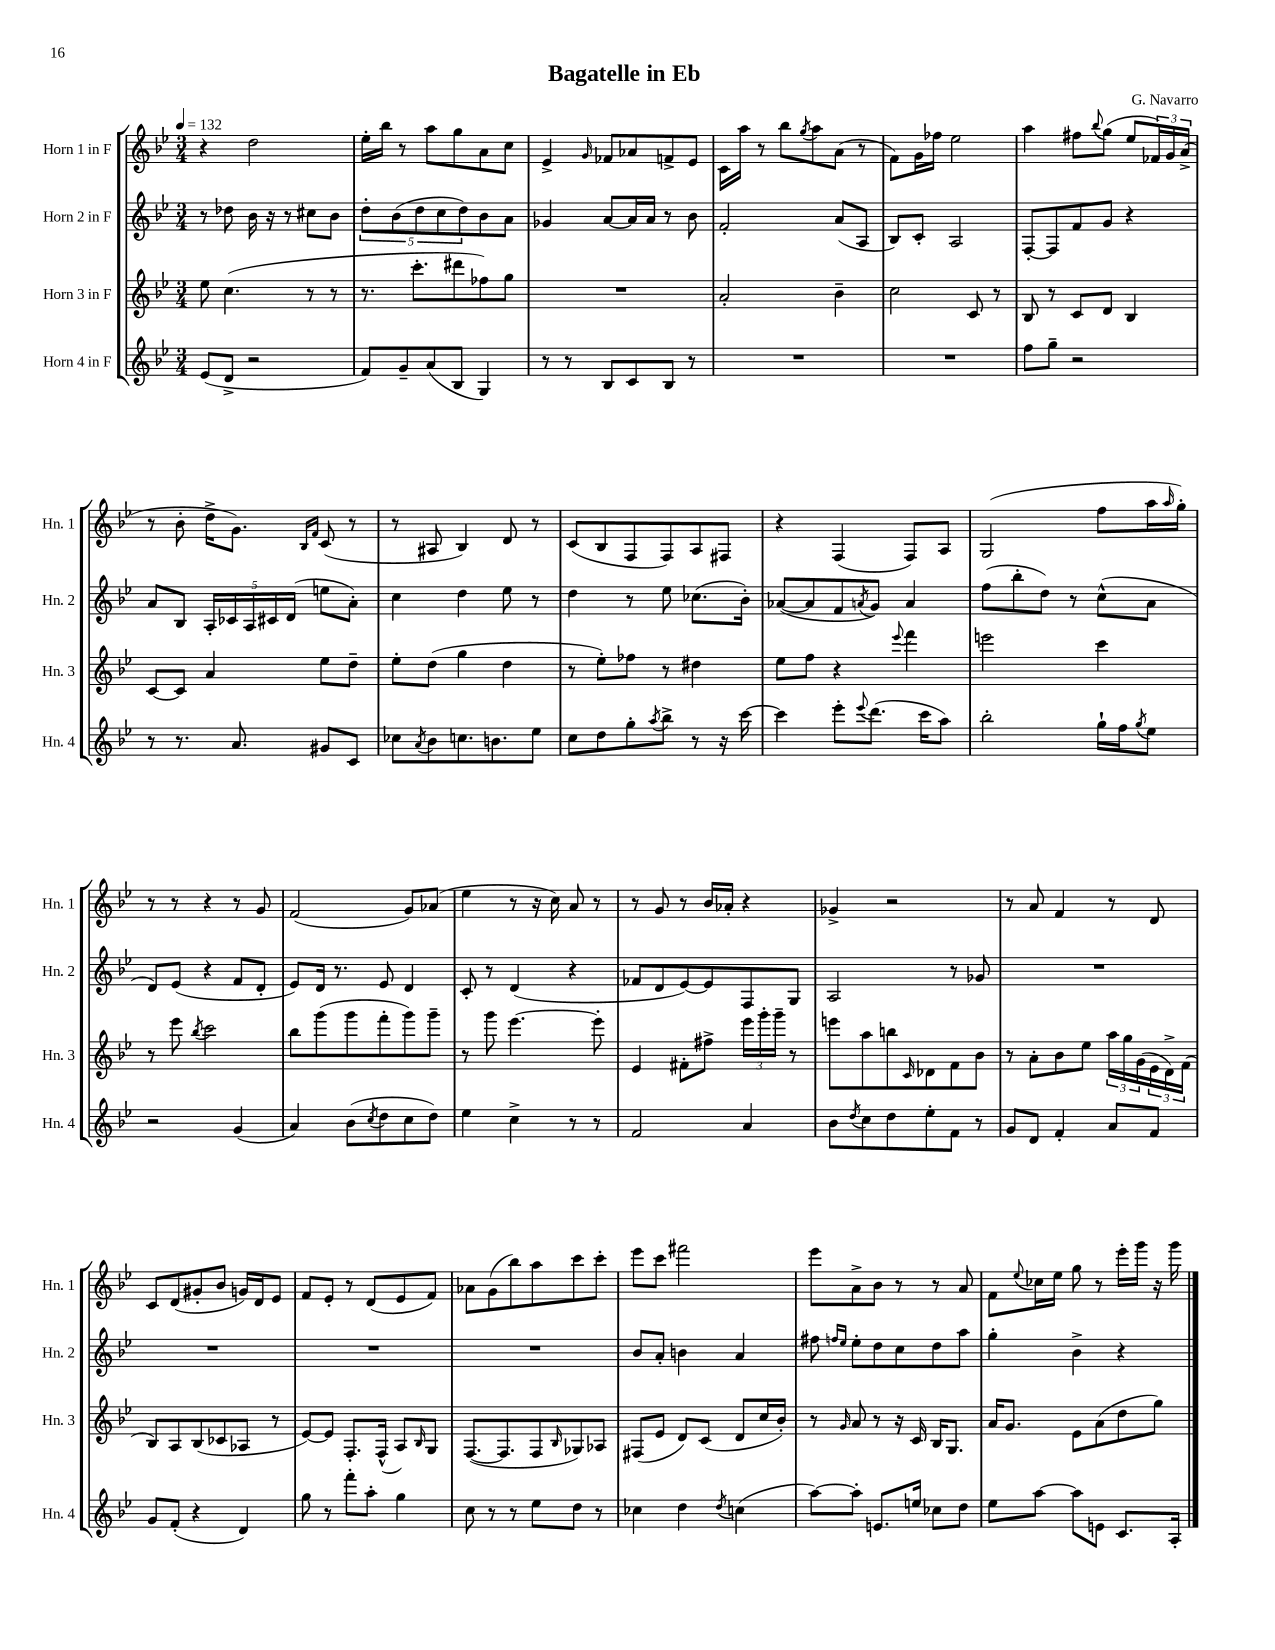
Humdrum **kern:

**kern	**kern	**kern	**kern
*part4	*part3	*part2	*part1
*staff4	*staff3	*staff2	*staff1
*I"Horn 4 in F	*I"Horn 3 in F	*I"Horn 2 in F	*I"Horn 1 in F
*I'Hn. 4	*I'Hn. 3	*I'Hn. 2	*I'Hn. 1
*clefG2	*clefG2	*clefG2	*clefG2
*k[b-e-]	*k[b-e-]	*k[b-e-]	*k[b-e-]
*M3/4	*M3/4	*M3/4	*M3/4
*MM132	*MM132	*MM132	*MM132
=1	=1	=1	=1
(8e-/L	8ee-\	8r	4r
8d^/J	(4.cc\	8dd-X\	.
2r	.	16b-\	2dd\
.	.	16r	.
.	.	8r	.
.	8r	8cc#X\L	.
.	8r	8b-\J	.
=2	=2	=2	=2
8f/L)	8.r	10dd'\L	16ee-'\LL
.	.	.	16bb-\JJ
.	.	(10b-\	.
8g~/	.	.	8r
.	8.ccc'\L	.	.
.	.	10dd\	.
(8a/	.	.	8aa\L
.	.	10cc\	.
8B-/J	8ddd#X\	.	8gg\
.	.	10dd\)	.
4G/)	8ff-X\)	8b-\	8a\
.	8gg\J	8a\J	8cc\J
=3	=3	=3	=3
8r	2.r	4g-X/	4e-^/
8r	.	.	.
.	.	.	16qqg/
8B-/L	.	[8a/L	8f-X/L
8c/	.	16a/L]	8a-X/
.	.	16a/JJ	.
8B-/J	.	8r	8fn^/
8r	.	8b-\	8e-/J
=4	=4	=4	=4
2.r	2a'/	2f'/	16c\LL
.	.	.	16aa\JJ
.	.	.	8r
.	.	.	8bb-\L
.	.	.	8qgg/
.	.	.	8aa\
.	4b-~\	(8a/L	(8a\J
.	.	8A/J	8r
=5	=5	=5	=5
2.r	2cc\	8B-/L)	8f\L)
.	.	8c'/J	16g\L
.	.	.	16ff-X\JJ
.	.	2A/	2ee-\
.	8c/	.	.
.	8r	.	.
=6	=6	=6	=6
8ff\L	8B-/	[8F'/L	4aa\
8gg~\J	8r	8F/]	.
2r	8c/L	8f/	8ff#X\L
.	.	.	8qqbb-/
.	8d/J	8g/J	(8gg\J
.	4B-/	4r	8ee-/L
.	.	.	24f-X/L)
.	.	.	24g/
.	.	.	(24a^/JJ
!!LO:LB:g=z
=7	=7	=7	=7
8r	[8c/L	8a/L	8r
8.r	8c/J]	8B-/J	8b-'\
.	4a/	20A'/LL	16dd^\KL
.	.	20c-X/	.
8.a/	.	.	8.g\J)
.	.	20A/	.
.	.	20c#X/	.
.	.	(20d/JJ	.
.	.	.	16qqB-/LL
.	.	.	16qqf/JJ
8g#X/L	8ee-\L	8een\L	(8c/
8c/J	8dd~\J	8a'\J)	8r
=8	=8	=8	=8
8cc-X\L	8ee-'\L	4cc\	8r
8qa/	.	.	.
8b-\	(8dd\J	.	8A#X/
8.ccn\	4gg\	4dd\	4B-/)
8.bn\	.	.	.
.	4dd\	8ee-\	8d/
8ee-\J	.	8r	8r
=9	=9	=9	=9
8cc\L	8r	4dd\	(8c/L
8dd\	8ee-'\L)	.	8B-/
8gg'\	8ff-X\J	8r	8F/
8qaa/	.	.	.
8bb-^\J	8r	8ee-\	8F/)
8r	4dd#X\	(8.cc-X\L	8A/
16r	.	.	8F#X/J
[16ccc\	.	16b-'\Jk)	.
=10	=10	=10	=10
4ccc\]	8ee-\L	([8a-X/L	4r
.	8ff\J	8a-/]	.
8eee-'\L	4r	8f/	(4F/
8qqeee-/	.	8qan/	.
(8.ddd\J	.	8g/J)	.
.	8qqeee-/	.	.
.	4fff\	4a/	8F/L)
16ccc\KL	.	.	.
8aa\J)	.	.	8A/J
=11	=11	=11	=11
2bb-'\	2eeen\	(8ff\L	(2G/
.	.	8bb-'\	.
.	.	8dd\J)	.
.	.	8r	.
16gg`\LL	4ccc\	(8cc^^\L	8ff\L
16ff\J	.	.	.
8qgg/	.	.	.
8ee-\J	.	8a\J	16aa\L
.	.	.	16qqaa/
.	.	.	16gg'\JJ)
!!LO:LB:g=z
=12	=12	=12	=12
2r	8r	8d/L)	8r
.	8eee-\	(8e-/J	8r
.	8qbb-/	.	.
.	2ccc\	4r	4r
(4g/	.	8f/L	8r
.	.	8d'/J	8g/
=13	=13	=13	=13
4a/)	8bb-\L	8e-/L)	(2f/
.	(8ggg\	16d/Jk	.
.	.	8.r	.
(8b-\L	8ggg\	.	.
8qcc/	.	.	.
8dd\	8fff'\	8e-/	.
8cc\	8ggg\)	4d/	8g/L)
8dd\J)	8ggg~\J	.	(8a-X/J
=14	=14	=14	=14
4ee-\	8r	8c'/	4ee-\
.	8ggg\	8r	.
4cc^\	[4.eee-\	(4d/	8r
.	.	.	16r
.	.	.	16cc\)
8r	.	4r	8a/
8r	8eee-'\]	.	8r
=15	=15	=15	=15
2f/	4e-/	8f-X/L	8r
.	.	8d/	8g/
.	8f#X'\L	[8e-/)	8r
.	8ff#X^\J	8e-/]	16b-/LL
.	.	.	16a-X'/JJ
4a/	24eee-\LL	8F/	4r
.	24ggg'\	.	.
.	24ggg~\JJ	.	.
.	8r	8G/J	.
=16	=16	=16	=16
8b-\L	8eeen\L	2A/	4g-X^/
8qdd/	.	.	.
8cc\	8aa\	.	.
8dd\	8bbn\	.	2r
.	16qqc/	.	.
8ee-'\	8d-X\	.	.
8f\J	8f\	8r	.
8r	8b-\J	8g-X/	.
=17	=17	=17	=17
8g/L	8r	2.r	8r
8d/J	8a'\L	.	8a/
4f'/	8b-\	.	4f/
.	8ee-\J	.	.
8a/L	24aa\LL	.	8r
.	24gg\	.	.
.	(24g\	.	.
8f/J	24e-\	.	8d/
.	24d^\)	.	.
.	(24f\JJ	.	.
!!LO:LB:g=z
=18	=18	=18	=18
8g/L	8B-/L)	2.r	8c/L
(8f'/J	8A/	.	(8d/
4r	(8B-/	.	8g#X'/
.	8c-X/	.	8b-/J
4d/)	8A-X/J	.	16gn/LL)
.	.	.	16d/J
.	8r	.	8e-/J
=19	=19	=19	=19
8gg\	[8e-/L)	2.r	8f/L
8r	8e-/J]	.	8e-'/J
8fff'\L	8.F'/L	.	8r
8aa'\J	.	.	(8d/L
.	(16F^^/Jk	.	.
4gg\	8A/L)	.	8e-/
.	16qqB-/	.	.
.	8G/J	.	8f/J)
=20	=20	=20	=20
8cc\	([8.F/L	2.r	8a-X\L
8r	.	.	(8g\
.	8.F/]	.	.
8r	.	.	8bb-\)
8ee-\L	8F/	.	8aa\
.	16qqB-/	.	.
8dd\J	8G-X/)	.	8ccc\
8r	8A-X/J	.	8ccc'\J
=21	=21	=21	=21
4cc-X\	(8F#X/L	8b-/L	8eee-\L
.	8e-/J	8a'/J	8ccc\J
4dd\	8d/L)	4bn\	2fff#X\
.	(8c/J	.	.
8qdd/	.	.	.
(4ccn\	8d/L	4a/	.
.	16cc/L	.	.
.	16b-'/JJ)	.	.
=22	=22	=22	=22
[8aa\L)	8r	8ff#X\	8eee-\L
.	.	16qqffn/LL	.
.	16qqg/	16qqee-/JJ	.
8aa'\J]	8a/	8ee-'\L	8a^\
8.en/L	8r	8dd\	8b-\J
.	16r	8cc\	8r
16een/Jk	16c/	.	.
8cc-X\L	16B-/KL	8dd\	8r
.	8.G/J	.	.
8dd\J	.	8aa\J	8a/
=23	=23	=23	=23
8ee-\L	16a/KL	4gg'\	8f\L
.	8.g/J	.	.
.	.	.	8qqee-/
[8aa\J	.	.	16cc-X\L
.	.	.	16ee-\JJ
8aa\L]	8e-\L	4b-^\	8gg\
8en\J	(8a\	.	8r
8.c/L	8dd\	4r	16eee-'\LL
.	.	.	16ggg\JJ
.	8gg\J)	.	16r
16A'/Jk	.	.	16ggg\
==	==	==	==
*-	*-	*-	*-
